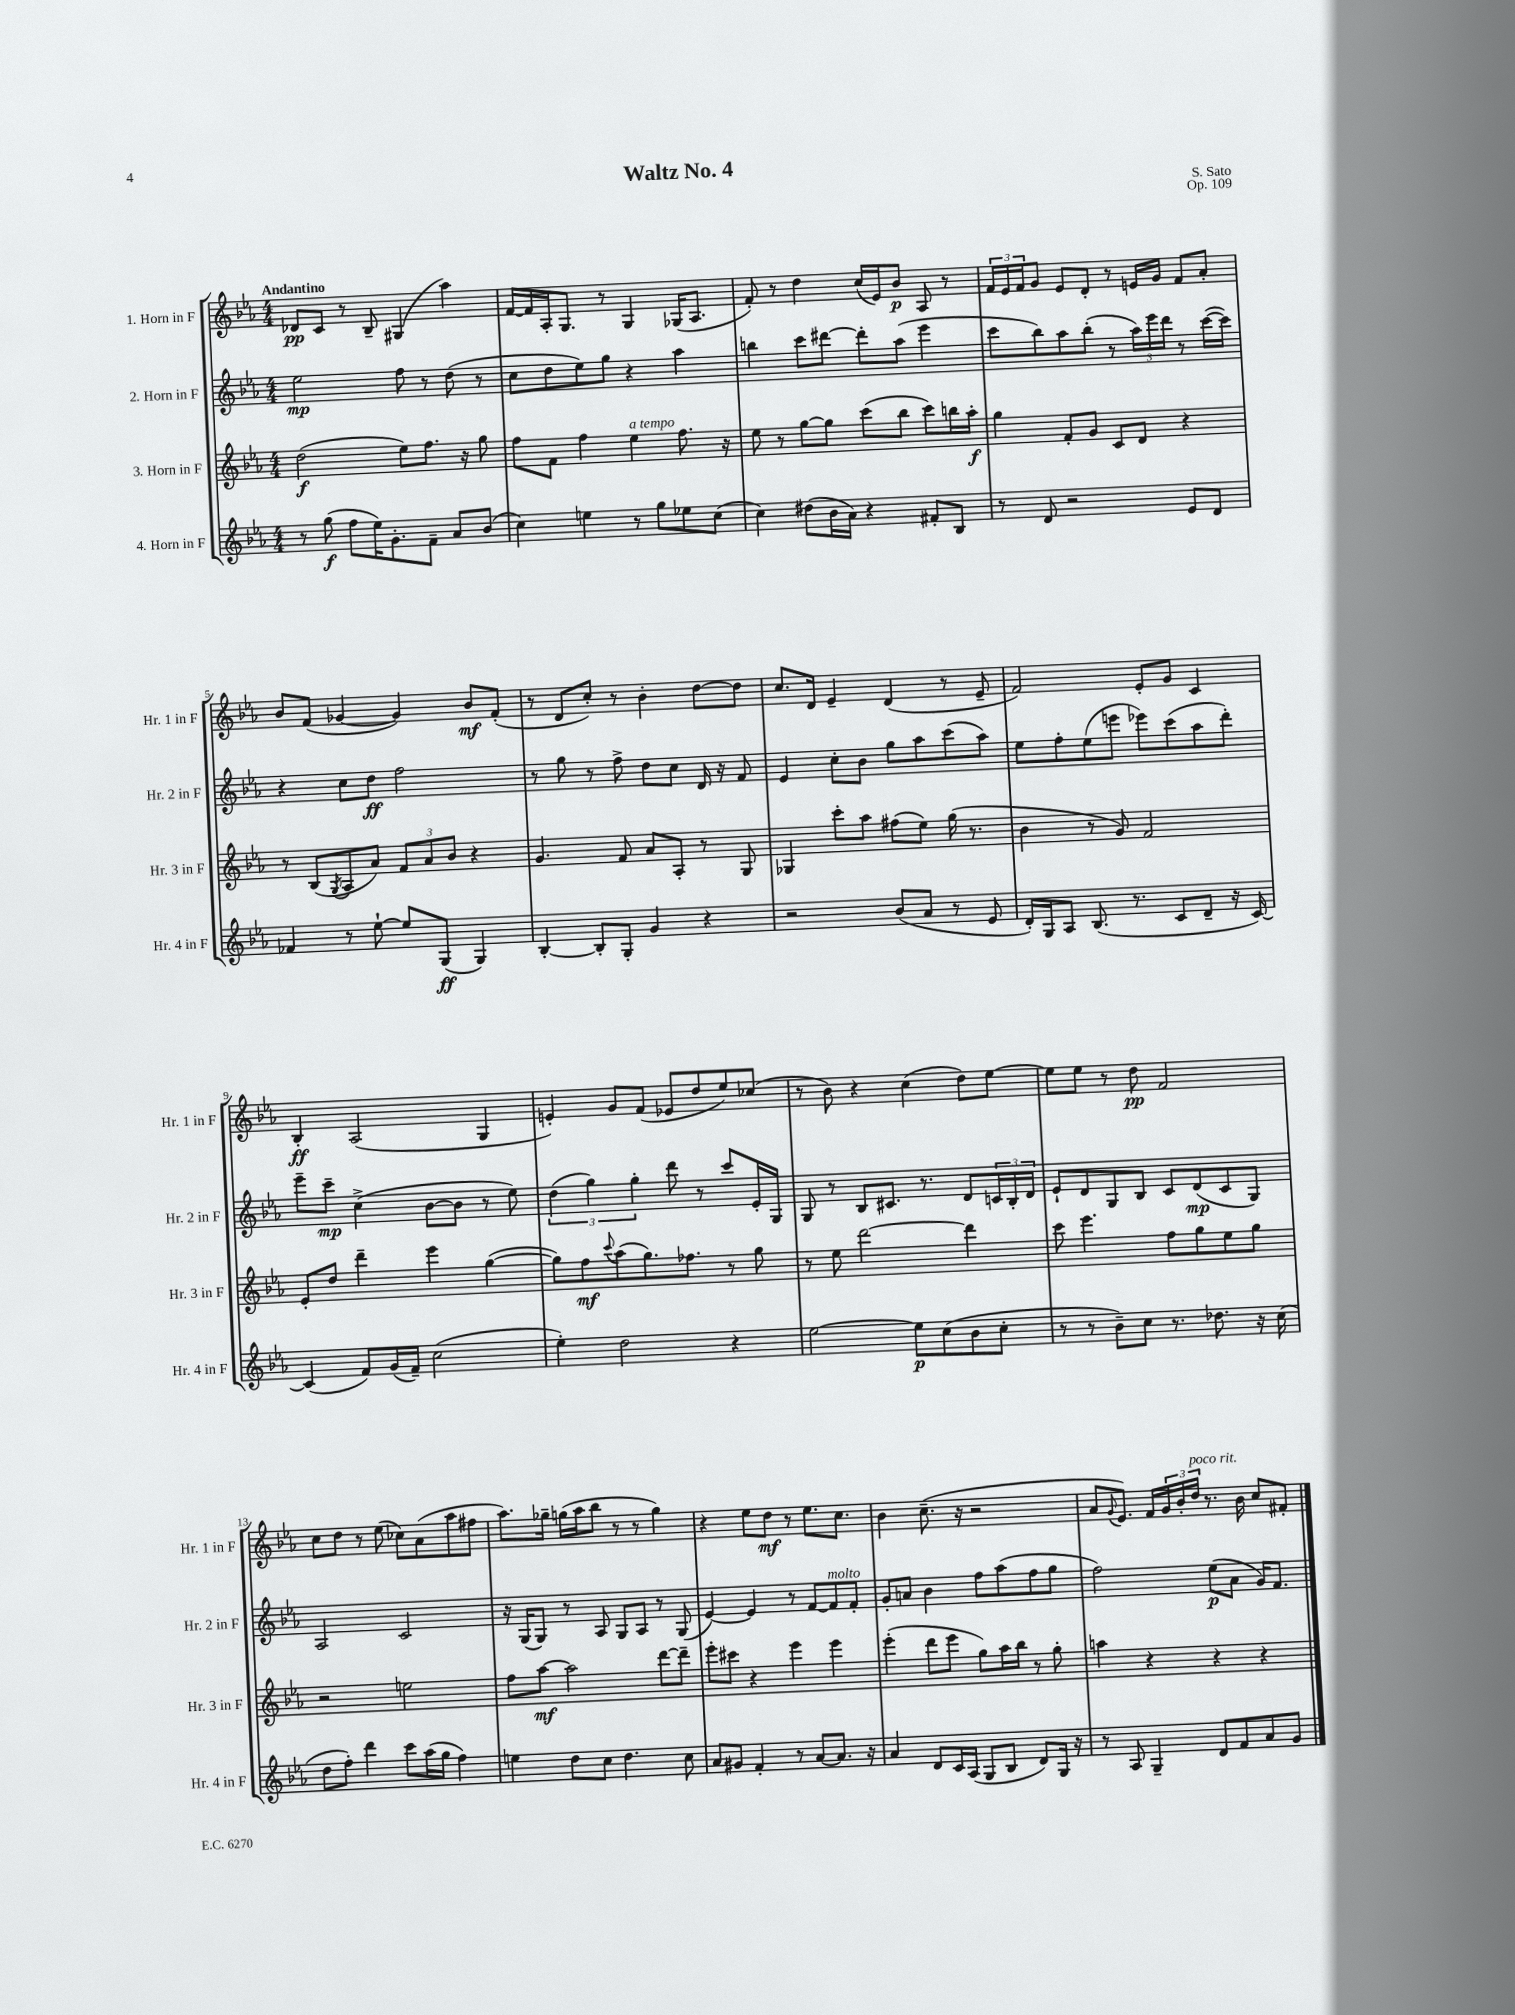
\header { title = "Waltz No. 4" composer = "S. Sato" opus = "Op. 109" }
<<
\new StaffGroup <<
\new Staff = "s0" \with { instrumentName = "1. Horn in F" shortInstrumentName = "Hr. 1 in F" } {
    \clef treble \key ees \major \numericTimeSignature \time 4/4 \tempo "Andantino"
    des'8\pp c'8 r8 bes8-- gis4( aes''4) |
    f'16~ f'16 aes16-. g8. r8 g4 ges16( aes8. |
    f'8-.) r8 d''4 c''16( ees'16) bes'8\p aes8 r8 |
    \tuplet 3/2 { f'16 ees'16 f'16 } g'8 ees'8 d'8-. r8 e'16 g'16 f'8 aes'8-. |
    bes'8 f'8( ges'4~ ges'4) bes'8\mf f'8-.( |
    r8 d'8 c''8-.) r8 bes'4-. d''8~ d''8 |
    c''8. d'16 ees'4-- d'4( r8 ees'8-- |
    f'2) ees'8-. g'8 c'4 |
    bes4-.\ff aes2( g4 |
    e'4-.) g'8 f'8( ees'8 d''8 ees''8) ces''8( |
    r8 bes'8) r4 c''4( d''8) ees''8~ |
    ees''8 ees''8 r8 d''8\pp f'2 |
    c''8 d''8 r8 ees''8( ces''8) aes'8( aes''8 fis''8 |
    aes''8.) ges''16-- g''16( aes''16 bes''8 r8 r8 g''4) |
    r4 ees''8 d''8\mf r8 ees''8. c''8. |
    bes'4 c''8.--( r16 r2 |
    aes'8 \appoggiatura { g'8 } ees'8.) f'16 \tuplet 3/2 { g'16 bes'16-. d''16^\markup { \italic "poco rit." } } r8. bes'16 c''8 fis'8-. \bar "|." |
}
\new Staff = "s1" \with { instrumentName = "2. Horn in F" shortInstrumentName = "Hr. 2 in F" } {
    \clef treble \key ees \major \numericTimeSignature \time 4/4
    ees''2\mp f''8 r8 d''8( r8 |
    c''8 d''8 ees''8) g''8 r4 aes''4 |
    b''4 c'''8 dis'''8~ dis'''8-. aes''8( ees'''4 |
    c'''8 bes''8) aes''8 bes''8-.( r8 \tuplet 3/2 { aes''16) ees'''16 d'''16 } r8 c'''16~( c'''16) |
    r4 c''8 d''8\ff f''2 |
    r8 g''8 r8 f''8-> d''8 c''8 d'16 r16 f'8 |
    ees'4 c''8-. bes'8 g''8 aes''8 c'''8( aes''8) |
    ees''8 f''8-. ees''8( e'''8 ees'''8) c'''8( aes''8 d'''8-.) |
    ees'''8-- c'''8--\mp c''4->( bes'8~ bes'8 r8 ees''8) |
    \tuplet 3/2 { d''4( g''4) g''4-. } d'''8 r8 c'''8 ees'16-. g16 |
    g8 r8 bes8 cis'8. r8. d'8 \tuplet 3/2 { c'16 bes16-. d'16 } |
    ees'8-! d'8 g8 bes8 c'8 d'8\mp( c'8 g8) |
    aes2 c'2 |
    r16 g16( g8) r8 aes8 g8 aes8 r8 g8( |
    ees'4~) ees'4 r8 f'8~ f'8^\markup { \italic "molto" } f'8-. |
    g'8-. a'8 bes'4 f''8 aes''8( f''8 g''8 |
    f''2) ees''8\p( aes'8 g'16) f'8. \bar "|." |
}
\new Staff = "s2" \with { instrumentName = "3. Horn in F" shortInstrumentName = "Hr. 3 in F" } {
    \clef treble \key ees \major \numericTimeSignature \time 4/4
    d''2\f( ees''8) f''8. r16 g''8 |
    f''8 f'8 f''4 ees''4^\markup { \italic "a tempo" } f''8. r16 |
    ees''8 r8 g''8~ g''8 c'''8( bes''8 c'''8) b''16 aes''16-.\f |
    g''4 f'8-. g'8 c'8 d'8 r4 |
    r8 bes8( \acciaccatura { g8 } aes8 aes'8) \tuplet 3/2 { f'8 aes'8 bes'8 } r4 |
    g'4. f'8 aes'8 aes8-. r8 g8 |
    ges4 c'''8-. aes''8 fis''8( ees''8) g''16( r8. |
    bes'4 r8 g'8) f'2 |
    ees'8-. d''8 d'''4-- ees'''4 g''4~( |
    g''8) f''8\mf \appoggiatura { c'''8 } aes''8( g''8.) fes''8. r8 g''8 |
    r8 ees''8 d'''2~ d'''4 |
    c'''8 ees'''4. f''8 g''8 ees''8 g''8 |
    r2 e''2 |
    f''8 aes''8~\mf aes''2 d'''8~ d'''8-- |
    ees'''8-. cis'''8 r4 ees'''4 ees'''4 |
    ees'''4-.( d'''8 ees'''8 g''8) aes''16 bes''16 r8 g''8-. |
    a''4 r4 r4 r4 \bar "|." |
}
\new Staff = "s3" \with { instrumentName = "4. Horn in F" shortInstrumentName = "Hr. 4 in F" } {
    \clef treble \key ees \major \numericTimeSignature \time 4/4
    r8 g''8\f( f''8 ees''16) g'8.-. f'8-- aes'8 bes'8( |
    c''4) e''4 r8 g''8 ees''8 c''8( |
    c''4) dis''8( bes'16 aes'16) r4 fis'8-. bes8 |
    r8 d'8 r2 ees'8 d'8 |
    fes'4 r8 ees''8~-! ees''8 g8\ff( g4) |
    bes4~-. bes8-. g8-. g'4 r4 |
    r2 bes'8( aes'8 r8 ees'8 |
    d'16-.) g16 aes8 bes8.( r8. c'8 d'8-- r16 c'16~) |
    c'4( f'8) g'16( f'16--) c''2( |
    ees''4-.) d''2 r4 |
    ees''2~ ees''8\p c''8( bes'8 c''8-. |
    r8 r8 bes'8--) c''8 r8. des''8. r16 c''16( |
    d''8 f''8-.) d'''4 c'''8 aes''16( g''16 f''4) |
    e''4 d''8 c''8 d''4. c''8 |
    aes'8 gis'8 f'4-. r8 aes'8~ aes'8. r16 |
    aes'4 d'8 c'16 aes16( g8 bes8 d'8) g16 r16 |
    r8 aes8 g4-- d'8 f'8 aes'8 g'8 \bar "|." |
}
>>
>>
